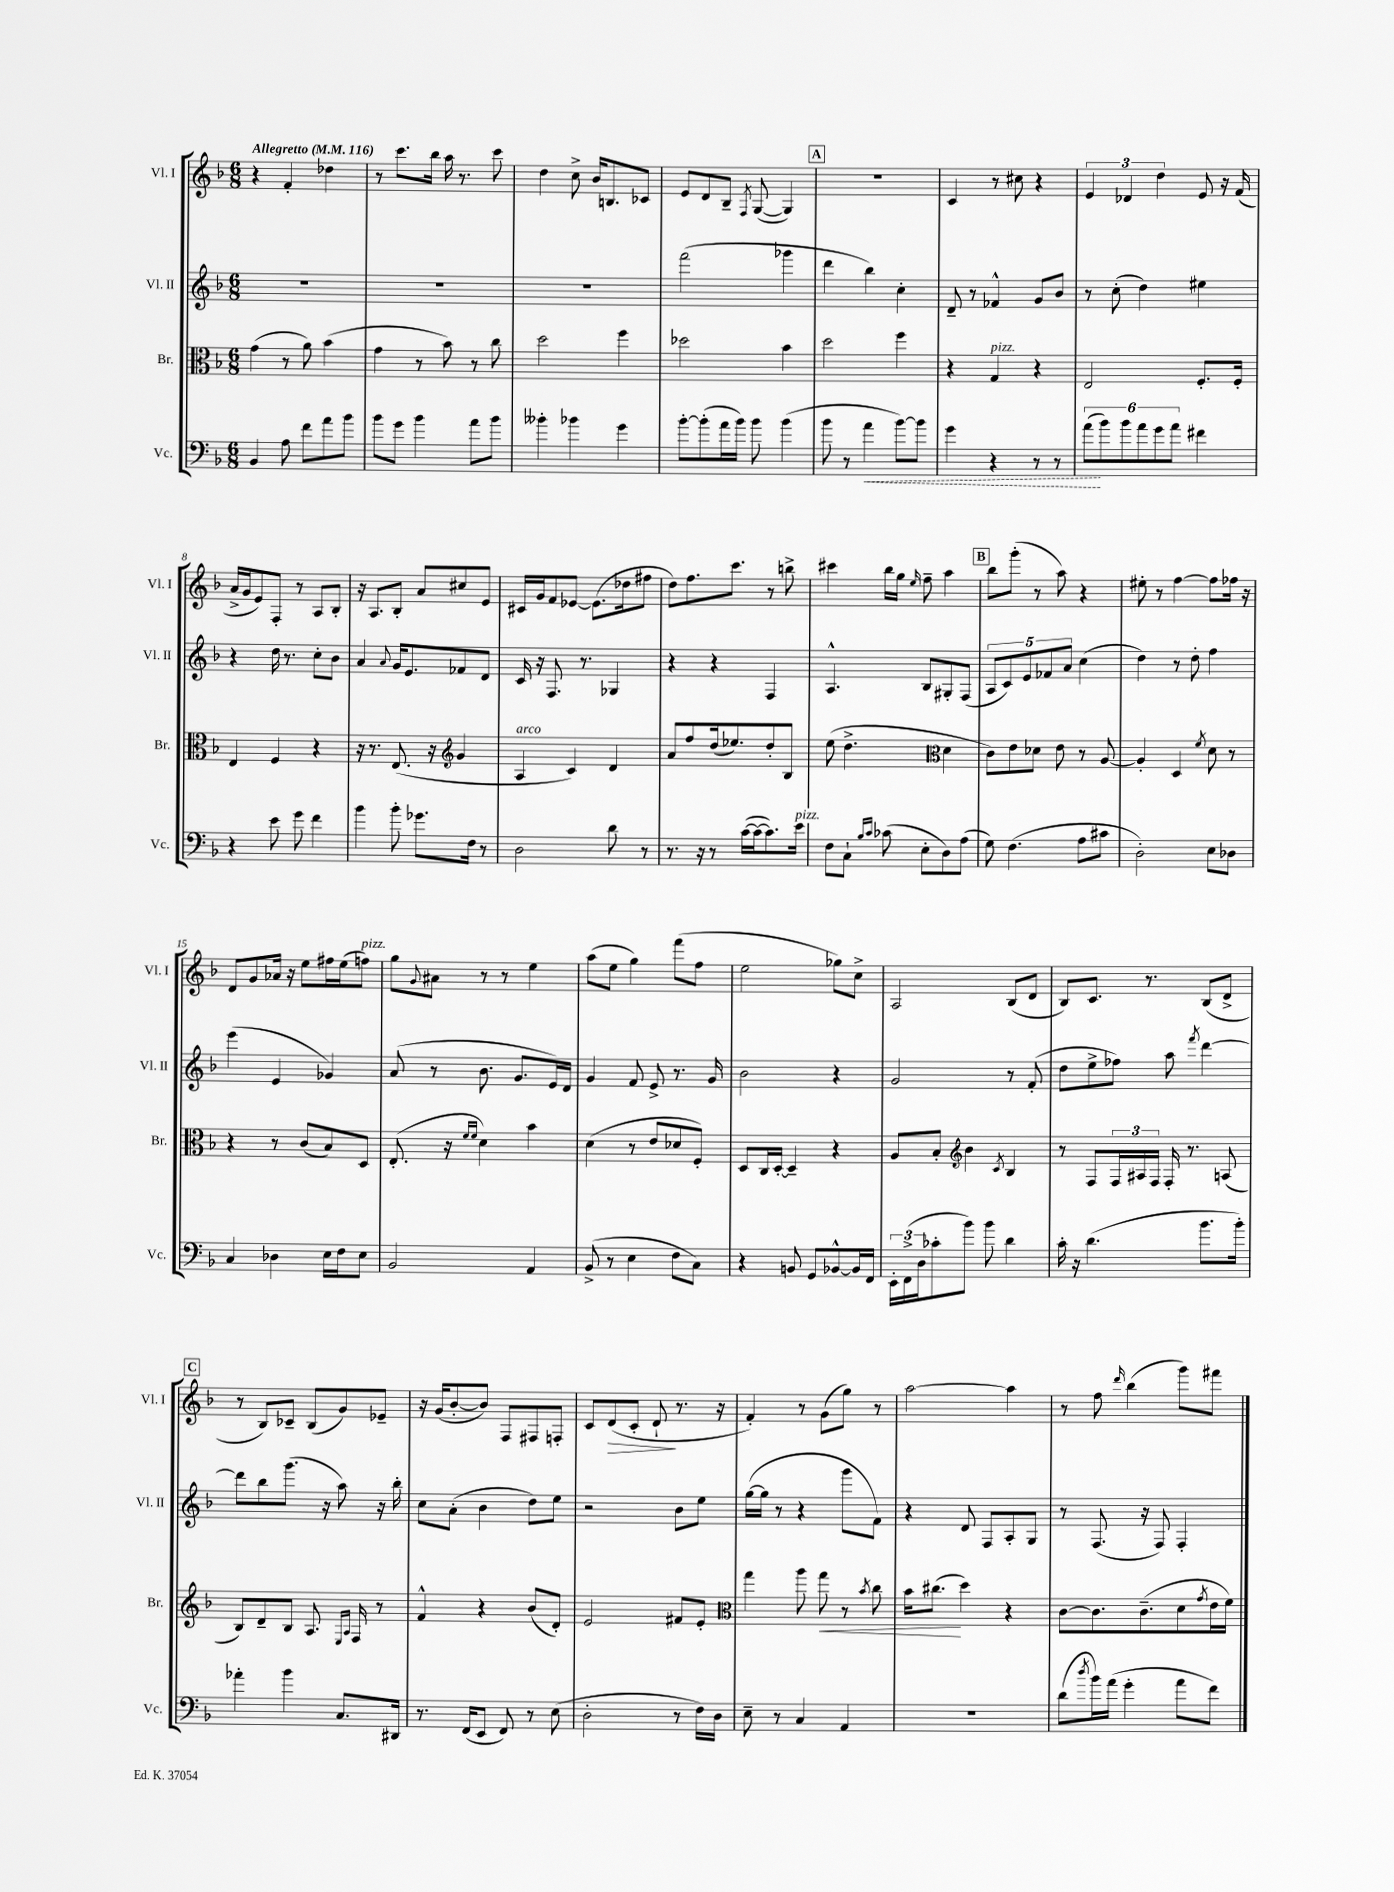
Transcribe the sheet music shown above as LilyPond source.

<<
\new StaffGroup <<
\new Staff = "s0" \with { instrumentName = "Vl. I" shortInstrumentName = "Vl. I" } {
    \clef treble \key f \major \numericTimeSignature \time 6/8 \tempo "Allegretto" 4 = 116
    r4 f'4-. des''4 |
    r8 c'''8. bes''16 a''16 r8. c'''8 |
    d''4 c''8-> bes'16 b8. ces'8 |
    e'8 d'8 bes8-- \acciaccatura { f8 } g8~( g4) |
    \mark \markup { \box "A" } R2. |
    c'4 r8 cis''8 r4 |
    \tuplet 3/2 { e'4 des'4 d''4 } e'8 r16 f'16( |
    a'16-> g'16 e'8) f8-. r8 a8 bes8-. |
    r16 a8. bes8-. a'8 cis''8 e'8 |
    cis'16 g'16 f'8 ees'8~ ees'8.( des''16 fis''8 |
    d''8) f''8. c'''8. r8 b''8-> |
    cis'''4 bes''16 g''16 \grace { e''16 } f''8-- a''4 |
    \mark \markup { \box "B" } bes''8 g'''8-.( r8 a''8) r4 |
    eis''8-. r8 f''4~ f''8 fes''16 r16 |
    d'8 g'8 aes'16 r16 e''8 fis''16 e''16( f''8^\markup { \italic "pizz." }) |
    g''8 \appoggiatura { g'8 } ais'8 r8 r8 e''4 |
    a''8( e''8 g''4) f'''8( f''8 |
    e''2 ges''8) c''8-> |
    a2 bes8( d'8 |
    bes8) c'8. r8. bes8( d'8-> |
    \mark \markup { \box "C" } r8 bes8) ces'8-- bes8( g'8) ees'8-- |
    r16 g'16( bes'8~-. bes'8) f8 fis8 f8-. |
    c'8 d'8\>( c'8-. d'8-!\! r8. r16 |
    f'4-.) r8 g'8( g''8) r8 |
    a''2~ a''4 |
    r8 f''8 \grace { d'''16 } bes''4( g'''8) fis'''8 \bar "|." |
}
\new Staff = "s1" \with { instrumentName = "Vl. II" shortInstrumentName = "Vl. II" } {
    \clef treble \key f \major \numericTimeSignature \time 6/8
    R2. |
    R2. |
    R2. |
    f'''2( ges'''4 |
    \mark \markup { \box "A" } d'''4 bes''4) c''4-. |
    d'8-- r8 fes'4-^ g'8 bes'8 |
    r8 c''8-.( d''4) eis''4 |
    r4 d''16 r8. c''8-. bes'8 |
    a'4 \appoggiatura { a'8 } g'16 e'8. fes'8 d'8 |
    c'16 r16 f8. r8. ges4 |
    r4 r4 f4 |
    a4.-^ bes8 gis8-. f8( |
    \mark \markup { \box "B" } \tuplet 5/4 { a8 c'8) e'8 fes'8 a'8 } c''4( |
    d''4) r8 d''8-. f''4 |
    e'''4( e'4 ges'4) |
    a'8( r8 bes'8. g'8. e'16) d'16 |
    g'4 f'8 e'8-> r8. g'16 |
    bes'2 r4 |
    g'2 r8 f'8-.( |
    d''8 e''8-> fes''8) a''8 \acciaccatura { f'''8 } d'''4~ |
    \mark \markup { \box "C" } d'''8 bes''8 g'''8.( r16 a''8) r16 bes''16-. |
    c''8 a'8-.( bes'4 d''8) e''8 |
    r2 bes'8 e''8 |
    g''16~( g''16 r8 r4 g'''8 f'8) |
    r4 d'8 f8 a8-. g8 |
    r8 f8.( r16 f8) f4-. \bar "|." |
}
\new Staff = "s2" \with { instrumentName = "Br." shortInstrumentName = "Br." } {
    \clef alto \key f \major \numericTimeSignature \time 6/8
    g'4( r8 a'8) bes'4( |
    g'4 r8 bes'8) r8 c''8 |
    d''2 f''4 |
    des''2 bes'4 |
    \mark \markup { \box "A" } d''2 f''4 |
    r4 g4^\markup { \italic "pizz." } r4 |
    e2 f8.-. f16-. |
    e4 f4 r4 |
    r16 r8. e8.( r16 \clef treble g'4 |
    a4^\markup { \italic "arco" } c'4) d'4 |
    a'8 f''8 d''16( ees''8.) d''8-. bes8 |
    e''8( d''4.-> \clef alto d'4 |
    \mark \markup { \box "B" } c'8) e'8 des'8 e'8 r8 a8~ |
    a4-. d4 \acciaccatura { f'8 } d'8 r8 |
    r4 r8 c'8( bes8) d8 |
    e8.-.( r16 \grace { f'16 f'16 } d'4) bes'4 |
    d'4( r8 e'8 des'8 f8-.) |
    d8 c16 d16~-. d4-- r4 |
    a8 bes8-. \clef treble bes'4 \acciaccatura { c'8 } bes4 |
    r8 f8 \tuplet 3/2 { f16 ais16 f16 } f16-. r8. a8( |
    \mark \markup { \box "C" } bes8) d'8-- bes8 a8. \grace { e16 a16 } f16 r8 |
    f'4-^ r4 bes'8( d'8-.) |
    e'2 fis'8 e'8-. |
    \clef alto g''4 a''8 g''8\< r8 \acciaccatura { bes'8 } c''8 |
    bes'16 cis''8.\!( d''4) r4 |
    c'8~ c'8. c'8.--( d'8 \acciaccatura { g'8 } e'16 f'16) \bar "|." |
}
\new Staff = "s3" \with { instrumentName = "Vc." shortInstrumentName = "Vc." } {
    \clef bass \key f \major \numericTimeSignature \time 6/8
    bes,4 a8 f'8 a'8 bes'8 |
    bes'8 g'8 bes'4 a'8 bes'8 |
    beses'4-. bes'4 g'4 |
    bes'8~-. bes'8-.( a'16 bes'16) bes'8 bes'4( |
    \mark \markup { \box "A" } bes'8 r8 \once \override Hairpin.style = #'dashed-line a'4\< bes'8~) bes'8 |
    g'4 r4 r8 r8 |
    \tuplet 6/4 { a'8\!( bes'8) bes'8 a'8 g'8 a'8 } fis'4 |
    r4 e'8 g'8 f'4 |
    bes'4 bes'8-. ges'8. f16 r8 |
    d2 d'8 r8 |
    r8. r16 r8 c'16~( c'16~ c'8.) e'16^\markup { \italic "pizz." } |
    f8 c8-! \grace { bes16 c'16 } ces'8( e8-. d8) a8( |
    \mark \markup { \box "B" } g8) f4.( a8 cis'8 |
    d2-.) e8 des8 |
    c4 des4 e16 f16 e8 |
    bes,2 a,4 |
    bes,8->( r8 e4 f8 c8) |
    r4 b,8 g,8 bes,8~-^ bes,16 f,16 |
    \tuplet 3/2 { e,16-. f,16->( d16 } ces'8-. bes'8) bes'8 d'4 |
    c'16-. r16 d'4.( bes'8. bes'16-.) |
    \mark \markup { \box "C" } aes'4-. bes'4 c8. dis,16 |
    r8. f,16( e,8 f,8) r8 e8( |
    d2-. r8 f16) d16 |
    e8-- r8 c4 a,4 |
    R2. |
    d'8( \acciaccatura { d''8 } bes'16) a'16( g'4-. a'8 f'8) \bar "|." |
}
>>
>>
